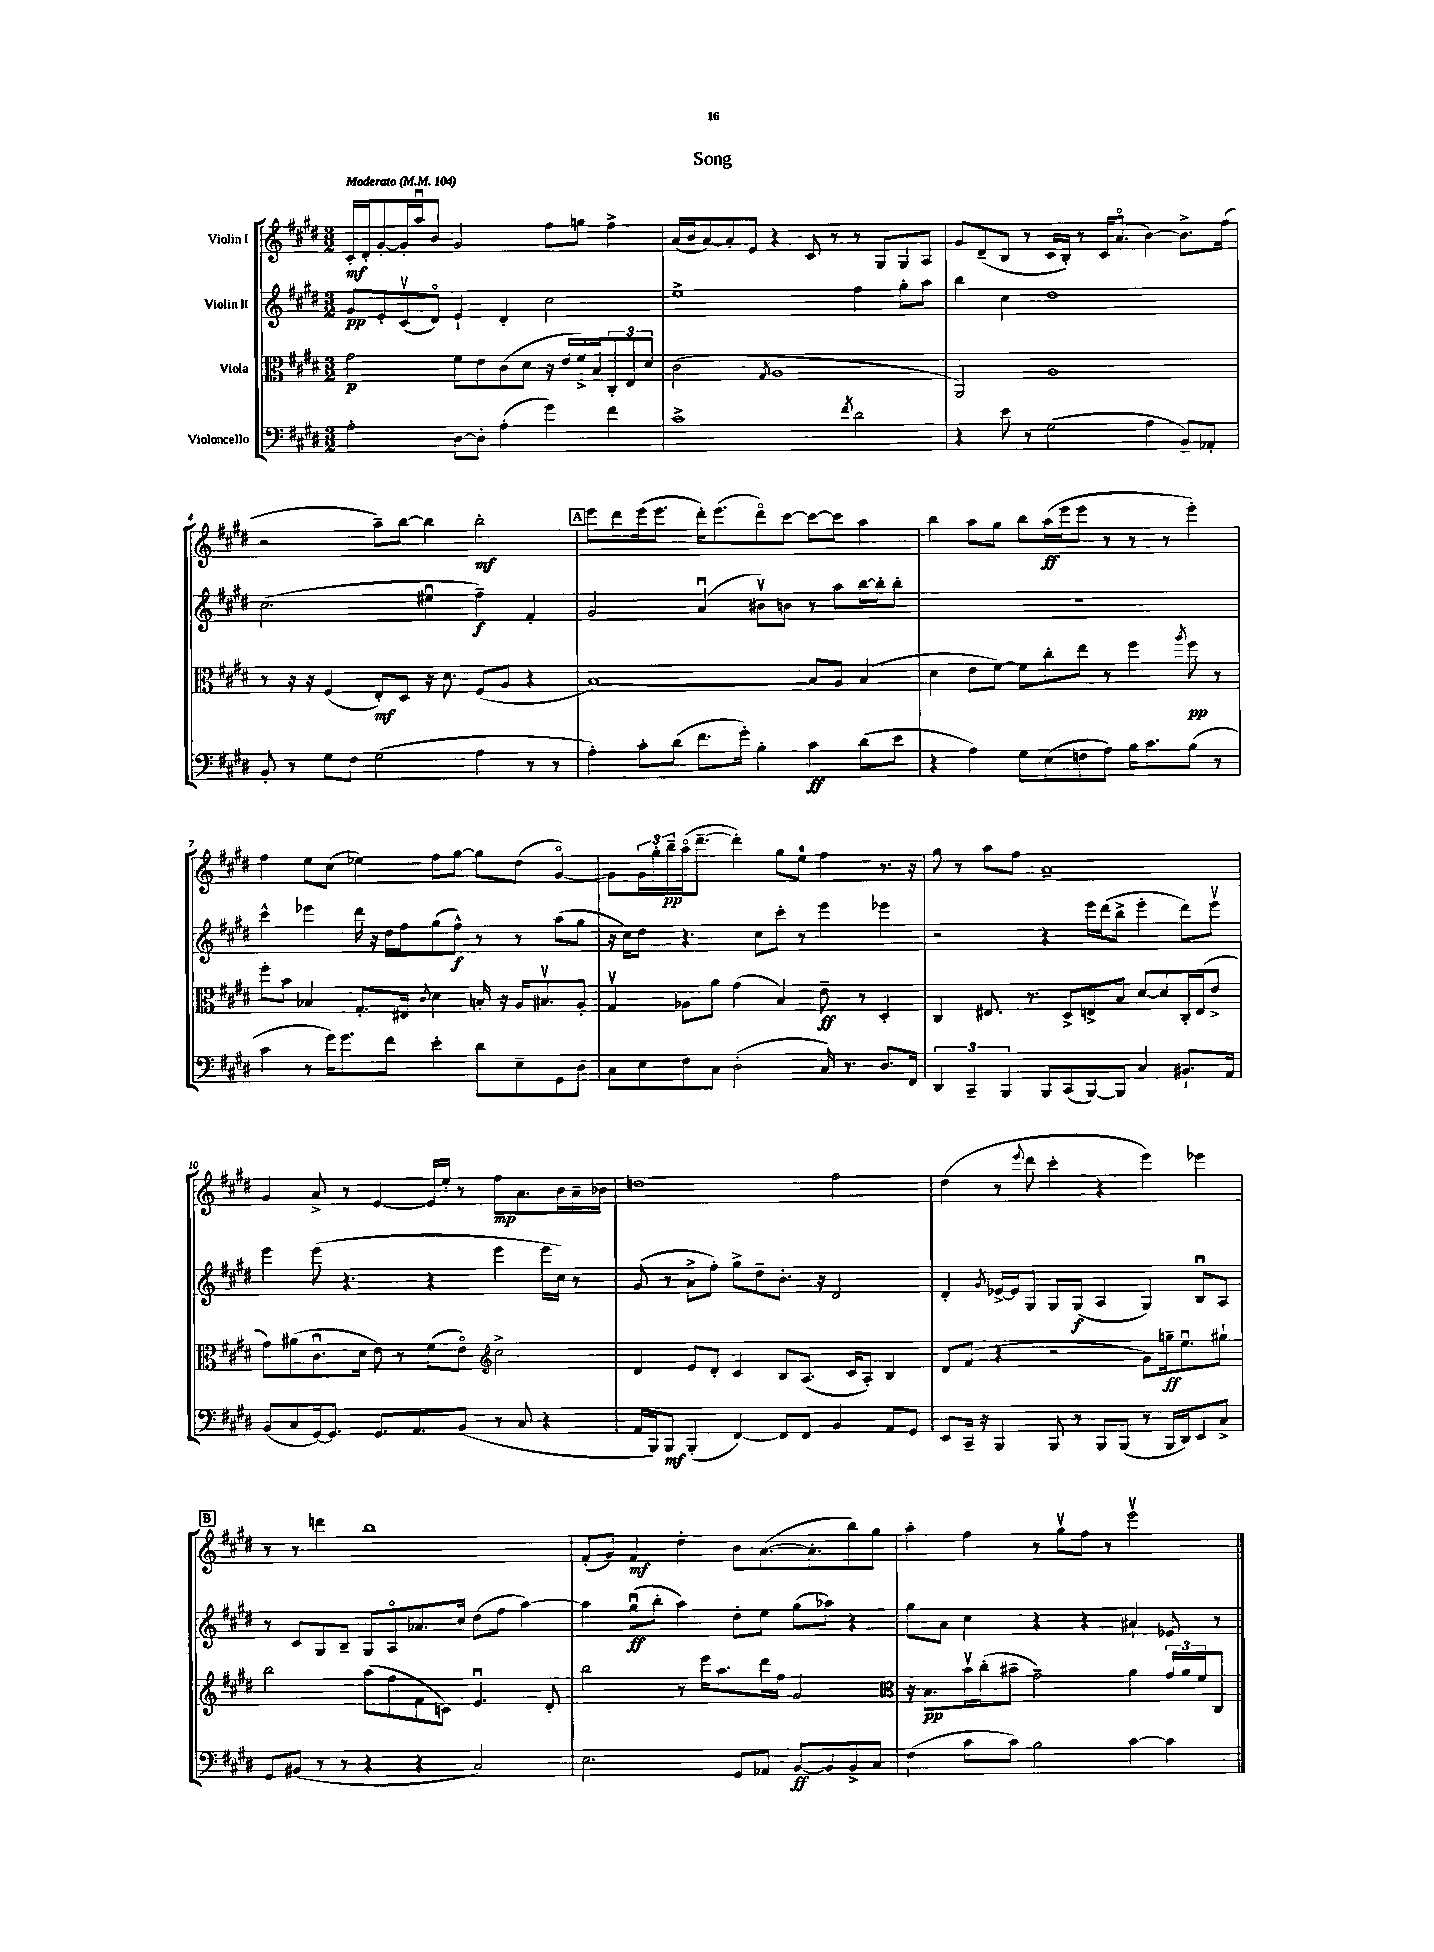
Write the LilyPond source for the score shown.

\header { title = "Song" }
<<
\new StaffGroup <<
\new Staff = "s0" \with { instrumentName = "Violin I" } {
    \clef treble \key e \major \numericTimeSignature \time 3/2 \tempo "Moderato" 4 = 104
    cis'16-.\mf dis'16-. gis'8~-. gis'16-. a''16\downbow b'8 gis'2 fis''8 g''8 fis''4-> |
    a'16( b'16 a'8~) a'8-. e'8 r4 cis'8 r8 r8 gis8 gis8 a8 |
    gis'8 dis'8--( b8 r8 cis'16 b16-.) r8 cis'16 a'8.\flageolet( b'4~) b'8.-> fis''16( |
    r2 a''8--) b''8~ b''4 b''2-.\mf |
    \mark \markup { \box "A" } e'''8 dis'''8 e'''16( e'''8. dis'''16-.) e'''8.( dis'''8\flageolet) cis'''8~ cis'''8~ cis'''8 a''4 |
    b''4 a''8 gis''8 b''8 a''16\ff( e'''16 e'''8 r8 r8 r8 e'''4-.) |
    fis''4 e''8 cis''8( ees''4) fis''8 gis''8~ gis''8 dis''8( gis'4~\flageolet) |
    gis'8 \tuplet 3/2 { gis'16 gis''16-. b''16--\pp } a''16\flageolet( dis'''8.~-- dis'''4-.) gis''8 e''8-0 fis''4 r8. r16 |
    gis''8 r8 a''8 fis''8 a'1-- |
    gis'4 a'8-> r8 e'4~ e'16 e''16-. r8 fis''8\mp a'8. b'16 a'16-- bes'16 |
    d''1 fis''2 |
    dis''4( r8 \appoggiatura { e'''8 } dis'''8 cis'''4-. r4 e'''4) ees'''4 |
    \mark \markup { \box "B" } r8 r8 d'''4 b''1 |
    fis'8-.( gis'8) fis'4\mf dis''4-. b'8 a'8.~( a'8.-. b''8) gis''8 |
    a''4-. fis''4 r8 gis''8\upbow fis''8 r8 e'''2\upbow \bar "|." |
}
\new Staff = "s1" \with { instrumentName = "Violin II" } {
    \clef treble \key e \major \numericTimeSignature \time 3/2
    gis'8\pp e'8-. cis'8\upbow( dis'8\flageolet) e'4-! dis'4-. cis''2 |
    e''1-> fis''4 gis''8-. a''8 |
    b''4 cis''4 dis''1 |
    cis''2.( eis''4\downbow fis''4--\f) fis'4-. |
    \mark \markup { \box "A" } gis'2 a'4\downbow( bis'8\upbow) b'8 r8 a''8 b''16~ b''16-. b''8-. |
    R1. |
    cis'''4-^ ees'''4 dis'''16 r16 dis''16 fis''16 gis''8( fis''8-^\f) r8 r8 a''8( gis''8 |
    r16 cis''16) dis''8 r4. cis''8 cis'''8-. r8 e'''4 ees'''4 |
    r2 r4 e'''16 dis'''16( b''8-> e'''4-. dis'''8) e'''8\upbow |
    e'''4 e'''8( r4. r4 e'''4 e'''16 cis''16) r8 |
    gis'8( r8 a'8-> fis''8-.) gis''8-> dis''8-- b'8.-. r16 dis'2 |
    dis'4-. \acciaccatura { gis'8 } ees'16~-> ees'16 gis8 gis8 gis8\f( a4 gis4) b8\downbow a8 |
    \mark \markup { \box "B" } r8 cis'8 gis8 b8-- gis8 a8\flageolet aes'8. cis''16 dis''8( fis''8 a''4~) |
    a''4 gis''8\downbow\ff( b''8-. a''4) dis''8-. e''8 gis''8( aes''8) r4 |
    gis''8 a'8 cis''4 r4 r4 ais'4-! ees'8 r8 \bar "|." |
}
\new Staff = "s2" \with { instrumentName = "Viola" } {
    \clef alto \key e \major \numericTimeSignature \time 3/2
    gis'2\p fis'8 e'8 cis'8( dis'8 r16 e'16 fis'16->) b16 \tuplet 3/2 { cis8-. e8 dis'8 } |
    cis'2( \acciaccatura { gis8 } a1 |
    a,2) a1 |
    r8 r16 r16 fis4( e8-.\mf) dis8 r16 dis'8. fis8( a8 r4 |
    \mark \markup { \box "A" } b1~) b8 a8 b4( |
    dis'4 e'8 fis'8~) fis'8 cis''8-. e''8 r8 fis''4 \acciaccatura { a''8 } fis''8\pp r8 |
    fis''8-. b'8 bes4 gis8.-. eis16 \acciaccatura { cis'8 } dis'4 b16-. r16 a16 bis8.\upbow a8-. |
    gis4\upbow aes8 a'8 gis'4( b4) e'8--\ff r8 dis4-. |
    cis4 eis8. r8. dis8-> e8-> b8 dis'8~ dis'8 cis16-. e16( e'8-> |
    gis'8) ais'8( cis'8.\downbow dis'16 e'8) r8 fis'8( e'8\flageolet) \clef treble cis''2-> |
    dis'4 e'8 dis'8-. cis'4 b8 a8.( cis'16 a8-.) b4 |
    dis'8 fis'8( r4 r2 gis'8) g''16--\ff e''8.\downbow gis''8-! |
    \mark \markup { \box "B" } b''2 a''8( fis''8 fis'8 c'8) e'4.\downbow dis'8-. |
    b''2 r8 e'''16 a''8. dis'''16 fis''16 gis'2 |
    \clef alto r16 b8.\pp b'16\upbow cis''16-.( bis'8-- gis'2--) a'4 \tuplet 3/2 { gis'16 a'16 fis'16 } cis8 \bar "|." |
}
\new Staff = "s3" \with { instrumentName = "Violoncello" } {
    \clef bass \key e \major \numericTimeSignature \time 3/2
    a2-. dis8~ dis8-. a4-.( gis'4) fis'4 |
    cis'1-> \acciaccatura { fis'8 } dis'2 |
    r4 e'8 r8 gis2( a4 b,8--) aes,8-. |
    b,8-. r8 gis8 fis8 gis2( a4 r8 r8 |
    \mark \markup { \box "A" } a4-.) cis'8-. dis'8( fis'8. gis'16-.) b4-. cis'4\ff dis'8( e'8 |
    r4 a4) gis8 e8( f8 a8) b16 cis'8. b8( r8 |
    cis'4 r8 gis'16) gis'8. fis'8 e'4-. dis'8 e8-- gis,8 dis8 |
    cis8 e8 fis8 cis8 dis2-.( cis16) r8. dis8. fis,16 |
    \tuplet 3/2 { dis,4 cis,4-- b,,4 } b,,8 cis,8( b,,8~) b,,8 cis4 bis,8.-! a,16 |
    b,8( cis8 gis,16~) gis,8. gis,8. a,8. b,8( r8 cis8 r4 |
    a,16 b,,16) b,,8\mf b,,4-.( fis,4~) fis,8 fis,8 b,4 a,8 gis,8 |
    e,8 cis,16-- r16 b,,4 b,,8 r8 b,,8 b,,8( r8 b,,16 dis,16) e,8 cis8-> |
    \mark \markup { \box "B" } gis,8 bis,8( r8 r8 r4 r4 cis2) |
    e2. gis,8 aes,8 b,8~\ff b,8 b,8-> cis8 |
    fis4( cis'8 cis'8) b2 cis'4~ cis'4 \bar "|." |
}
>>
>>
